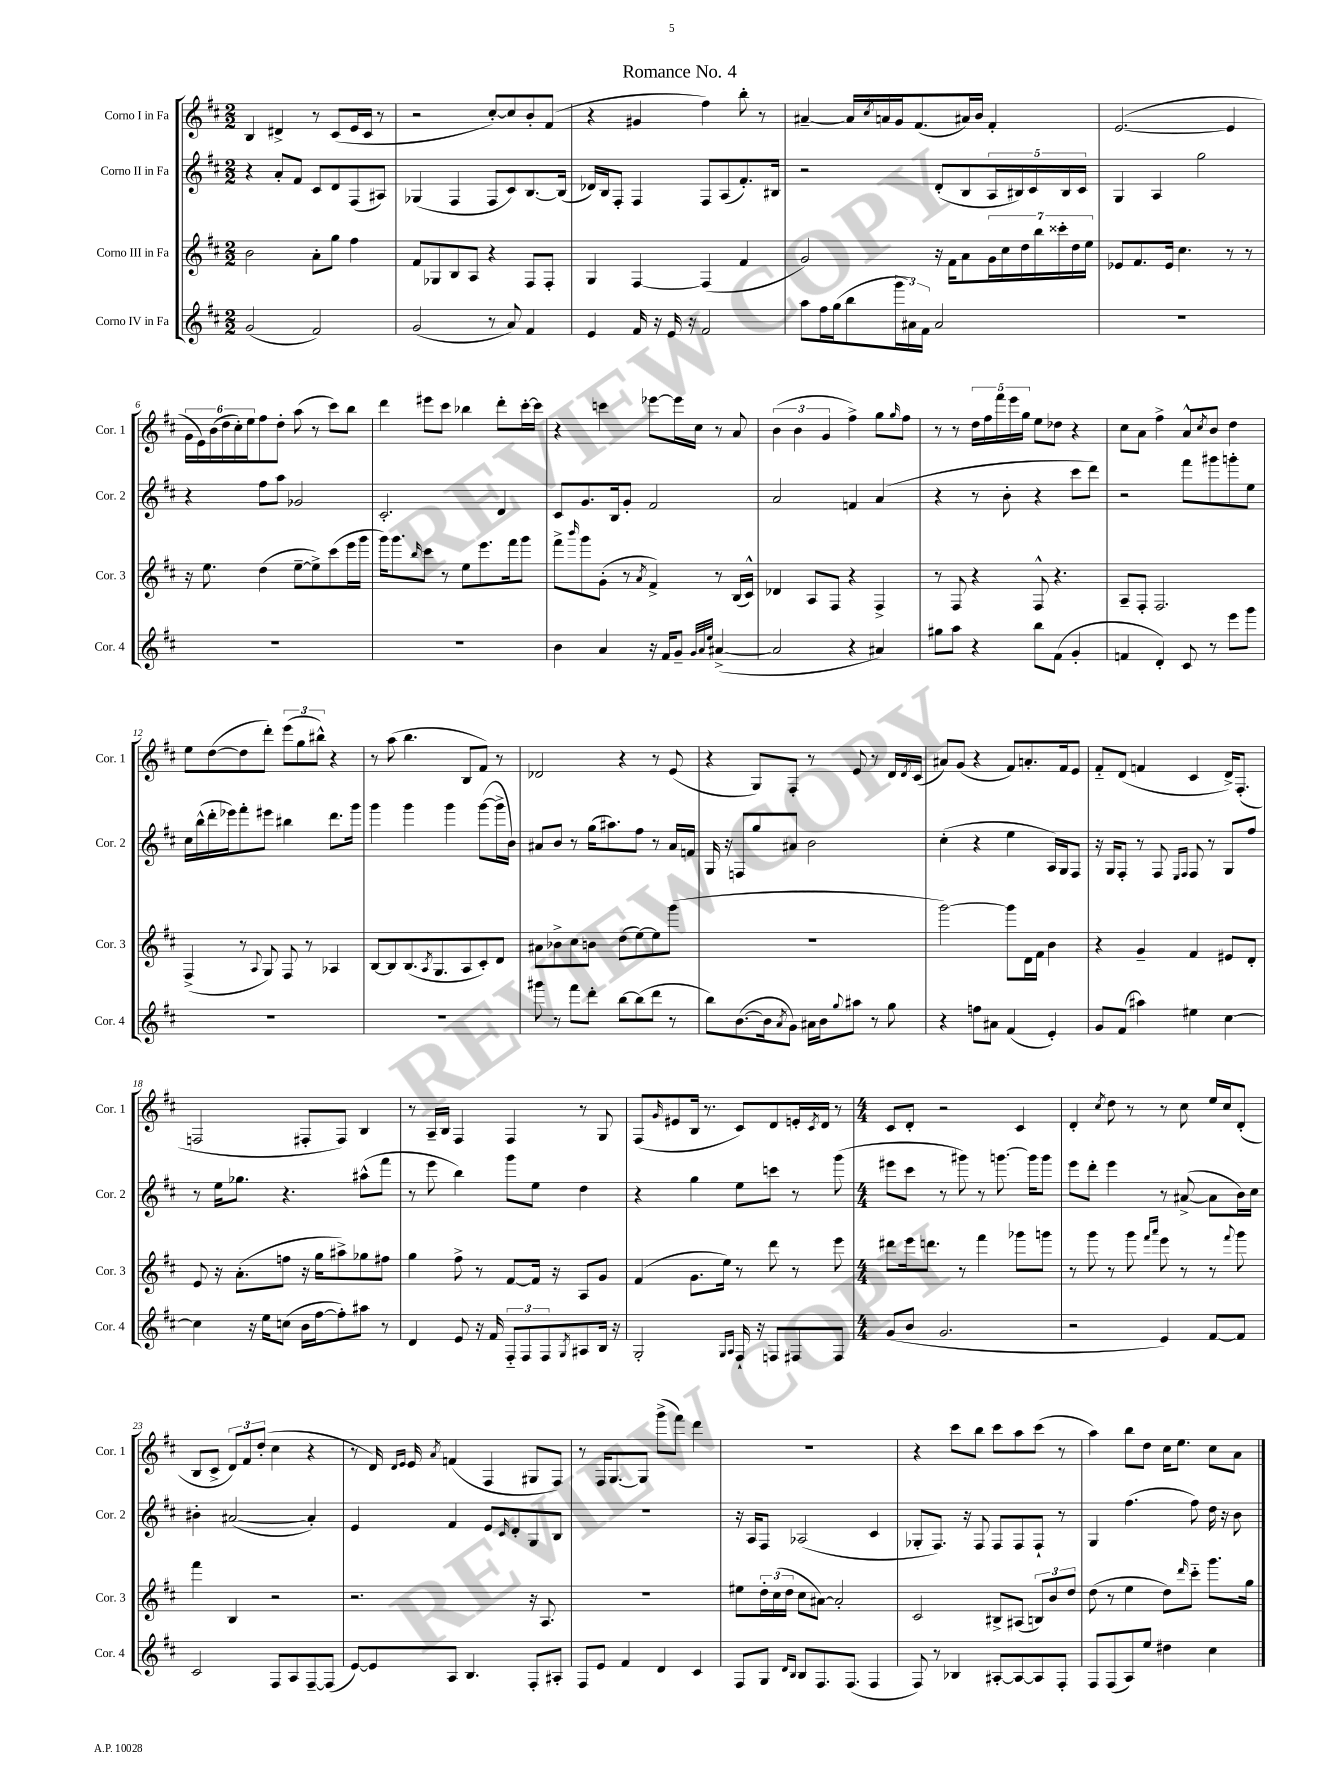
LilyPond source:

\header { title = "Romance No. 4" }
<<
\new StaffGroup <<
\new Staff = "s0" \with { instrumentName = "Corno I in Fa" shortInstrumentName = "Cor. 1" } {
    \clef treble \key d \major \numericTimeSignature \time 2/2
    b4 dis'4-> r8 cis'8( e'16 cis'16 r8 |
    r2 cis''8~-.) cis''8 b'8-. fis'8( |
    r4 gis'4 fis''4) b''8-. r8 |
    ais'4~-- ais'16 \acciaccatura { cis''8 } a'16 g'16 fis'8.( ais'16) b'16 fis'4-. |
    e'2.~( e'4 |
    \tuplet 6/4 { g'16 e'16) b'16( d''16 cis''16-.) e''16 } fis''8 d''8-. a''8( r8 cis'''8) b''8 |
    d'''4 eis'''8 cis'''8 bes''4 d'''8-. cis'''16~-. cis'''16 |
    r4 c'''4 ees'''8~ ees'''16 cis''16 r8 a'8 |
    \tuplet 3/2 { b'4( b'4 g'4 } fis''4->) g''8 \grace { g''16 } fis''8 |
    r8 r8 \tuplet 5/4 { d''16 fis''16 fis'''16 e'''16 g''16 } e''8 des''8 r4 |
    cis''8 a'8 fis''4-> a'8-^ \acciaccatura { cis''8 } b'8 d''4 |
    e''8 d''8~( d''8 d'''8-.) \tuplet 3/2 { e'''8( g''8 bis''8-^) } r4 |
    r8 a''8( b''4. b8 fis'8) r8 |
    des'2 r4 r8 e'8( |
    r4 g8) fis8-. r8 e'8 r8 d'16 \acciaccatura { d'8 } cis'16( |
    ais'8) g'8( r4 fis'8) a'8.-. fis'16 e'8 |
    fis'8-_ d'8( f'4 cis'4 d'16->) fis8.-.( |
    f2 fis8-. fis8) b4 |
    r8 a16-- b16 fis4 fis4 r8 g8 |
    fis8( \grace { g'16 } eis'8 b16 r8. cis'8) d'8 e'16-. \acciaccatura { cis'8 } d'16 r8 |
    \numericTimeSignature \time 4/4 cis'8 d'8-. r2 cis'4 |
    d'4-. \acciaccatura { cis''8 } d''8 r8 r8 cis''8 e''16 cis''16 d'8-.( |
    b8 cis'8-> \tuplet 3/2 { d'8) fis'8 d''8-.( } cis''4 r4 |
    r8 d'16) \grace { d'16 e'16 } e'16 \acciaccatura { a'8 } f'4( fis4 gis8 fis8) |
    r8 fis16 g8.~ g8 g'''8->( fis'''8) d'''4 |
    R1 |
    r4 cis'''8 b''8 cis'''8 a''8 cis'''8( r8 |
    a''4) b''8 d''8 cis''16 e''8. cis''8 a'8 \bar "|." |
}
\new Staff = "s1" \with { instrumentName = "Corno II in Fa" shortInstrumentName = "Cor. 2" } {
    \clef treble \key d \major \numericTimeSignature \time 2/2
    r4 a'8-. fis'8 cis'8 d'8 fis8( ais8) |
    ges4( fis4 fis8 cis'8) b8.~ b16( |
    des'16) b16 fis8-. fis4 fis8 a8( fis'8.-.) bis16 |
    r2 d'8-.( b8 \tuplet 5/4 { a16 bis16) cis'16 bis16 cis'16 } |
    g4 a4 g''2 |
    r4 fis''8 a''8 ges'2 |
    cis'2.-. d'4 |
    cis'8 g'8. b16 g'8-. fis'2 |
    a'2 f'4 a'4( |
    r4 r8 b'8-. r4 cis'''8 d'''8) |
    r2 fis'''8 gis'''8 g'''8-. e''8 |
    cis''16 b''16-^( d'''16-. ees'''16) fis'''8-. eis'''8 bis''4 d'''8. g'''16 |
    g'''4 g'''4 g'''4 g'''8~( g'''16-> b'16) |
    ais'8 b'8 r8 g''16( ais''8.) fis''8 r8 ais'16 f'16 |
    g16 r16 f8 g''8 ais'8 b'2 |
    cis''4-.( r4 e''4 a16) g16 fis8 |
    r16 g16 fis8-. r8 fis8 \grace { e16 fis16 } fis8 r8 g8 fis''8 |
    r8 e''16 ges''8. r4. ais''8-^( fis'''8 |
    r8 e'''8 b''4) g'''8 e''8 d''4 |
    r4 g''4 e''8 c'''8 r8 g'''8( |
    \numericTimeSignature \time 4/4 eis'''8 cis'''8 r8 gis'''8) r8 g'''8.~ g'''16 g'''8 |
    e'''8 d'''8-. e'''4 r8 ais'8~->( ais'8 b'16) cis''16 |
    bis'4-. ais'2~( ais'4-.) |
    e'4 fis'4 e'8 \grace { cis'16 } d'8-. g8 b8 |
    R1 |
    r16 a16 fis8 aes2( cis'4 |
    ges8-. fis8.) r16 fis8 fis8 fis8 fis8-! r8 |
    g4 fis''4.( fis''8) d''16 r16 b'8 \bar "|." |
}
\new Staff = "s2" \with { instrumentName = "Corno III in Fa" shortInstrumentName = "Cor. 3" } {
    \clef treble \key d \major \numericTimeSignature \time 2/2
    b'2 a'8-. g''8 fis''4 |
    fis'8 ges8 b8 a8 r4 fis8 fis8-. |
    g4 fis4~ fis4( fis'4 |
    g'2) r16 fis'16 a'8 \tuplet 7/4 { g'16 cis''16 d''16 b''16 cisis'''16-. d''16 e''16 } |
    ees'8 fis'8. ees'16 cis''4. r8 r8 |
    r16 e''8. d''4( e''8~-- e''8->) cis'''8( e'''16 g'''16 |
    g'''16) g'''8. \grace { b''16 } cis'''8 r8 e''8 e'''8. fis'''16 g'''8 |
    fis'''8-> \grace { b'''16 } g'''8 g'8-.( r8 \acciaccatura { a'8 } fis'4->) r8 b16( cis'16-^) |
    des'4 a8 fis8 r4 fis4-> |
    r8 fis8 r4 fis8-^ r4. |
    a8-- fis8-. fis2. |
    fis4->( r8 \appoggiatura { a8 } g8) fis8 r8 aes4 |
    b8~ b8 b8.( \acciaccatura { a8 } g8. a8 cis'8-.) d'8 |
    ais'8 bes'8-> cis''8 b'8 d''8( e''8~) e''8 g'''8( |
    R1 |
    g'''2~) g'''8 d'16 fis'16 b'4 |
    r4 g'4-- fis'4 eis'8 d'8-. |
    e'8 r16 a'8.-.( f''8 r16 g''16 ais''8->) ges''8 fis''8 |
    g''4 fis''8-> r8 fis'8~ fis'16 r16 a8 g'8 |
    fis'4( g'8. e''16) r8 d'''8 r8 e'''8 |
    \numericTimeSignature \time 4/4 dis'''8 e'''16 d'''8. r8 fis'''4 ges'''8 g'''8 |
    r8 g'''8 r8 g'''8 \grace { fis'''16 a'''16 } e'''8 r8 r8 \appoggiatura { fis'''8 } g'''8 |
    fis'''4 b4 r2 |
    r2. r16 a8. |
    R1 |
    eis''8 \tuplet 3/2 { d''16-. cis''16( d''16 } cis''8 ais'8~) ais'2-. |
    cis'2 bis8-> ais8( \tuplet 3/2 { b8) b'8 d''8 } |
    d''8( r8 e''4 d''8) \grace { d'''16 } cis'''8-_ g'''8. g''16 \bar "|." |
}
\new Staff = "s3" \with { instrumentName = "Corno IV in Fa" shortInstrumentName = "Cor. 4" } {
    \clef treble \key d \major \numericTimeSignature \time 2/2
    g'2( fis'2) |
    g'2( r8 a'8) fis'4 |
    e'4 fis'16 r16 e'16 r16 fis'2 |
    a''8 fis''16 g''16( b''8 \tuplet 3/2 { g'''16 ais'16) fis'16 } ais'2 |
    R1 |
    R1 |
    R1 |
    b'4 a'4 r16 fis'16 g'8-- \grace { g'32 a'32 e''32 } ais'4~->( |
    ais'2 r4 ais'4) |
    gis''8 a''8 r4 b''8 fis'8( g'4-. |
    f'4 d'4-.) cis'8 r8 e'''8 g'''8 |
    R1 |
    R1 |
    gis'''8 r8 fis'''8 d'''8-. b''8~ b''8( d'''8 r8 |
    b''8) b'8.~( b'16 \acciaccatura { a'8 } g'8) ais'16 b'16 \appoggiatura { g''8 } ais''8 r8 g''8 |
    r4 f''8 ais'8 fis'4( e'4-.) |
    g'8 fis'8( ais''4) eis''4 cis''4~ |
    cis''4 r16 e''16 c''8( b'16 fis''16~ fis''8-.) ais''8 r8 |
    d'4 e'8 r16 fis'16 \tuplet 3/2 { fis8-_ fis8 fis8 } \acciaccatura { g8 } ais8 b16 r16 |
    g2-. \grace { g16 a16 } fis16-! r16 f8 fis8 fis8 |
    \numericTimeSignature \time 4/4 g'8( b'8 g'2. |
    r2 e'4) fis'8~ fis'8 |
    cis'2 fis8 a8 fis8~-- fis8( |
    e'8~) e'8 a8 b4. fis8-. ais8-. |
    fis8 e'8 fis'4 d'4 cis'4 |
    fis8 g8 \grace { d'16 b16 } b8 fis8. fis8.( fis4 |
    fis8) r8 bes4 ais8~-. ais8~ ais8 fis8-. |
    fis8 fis8( a8) e''8 dis''4 cis''4 \bar "|." |
}
>>
>>
